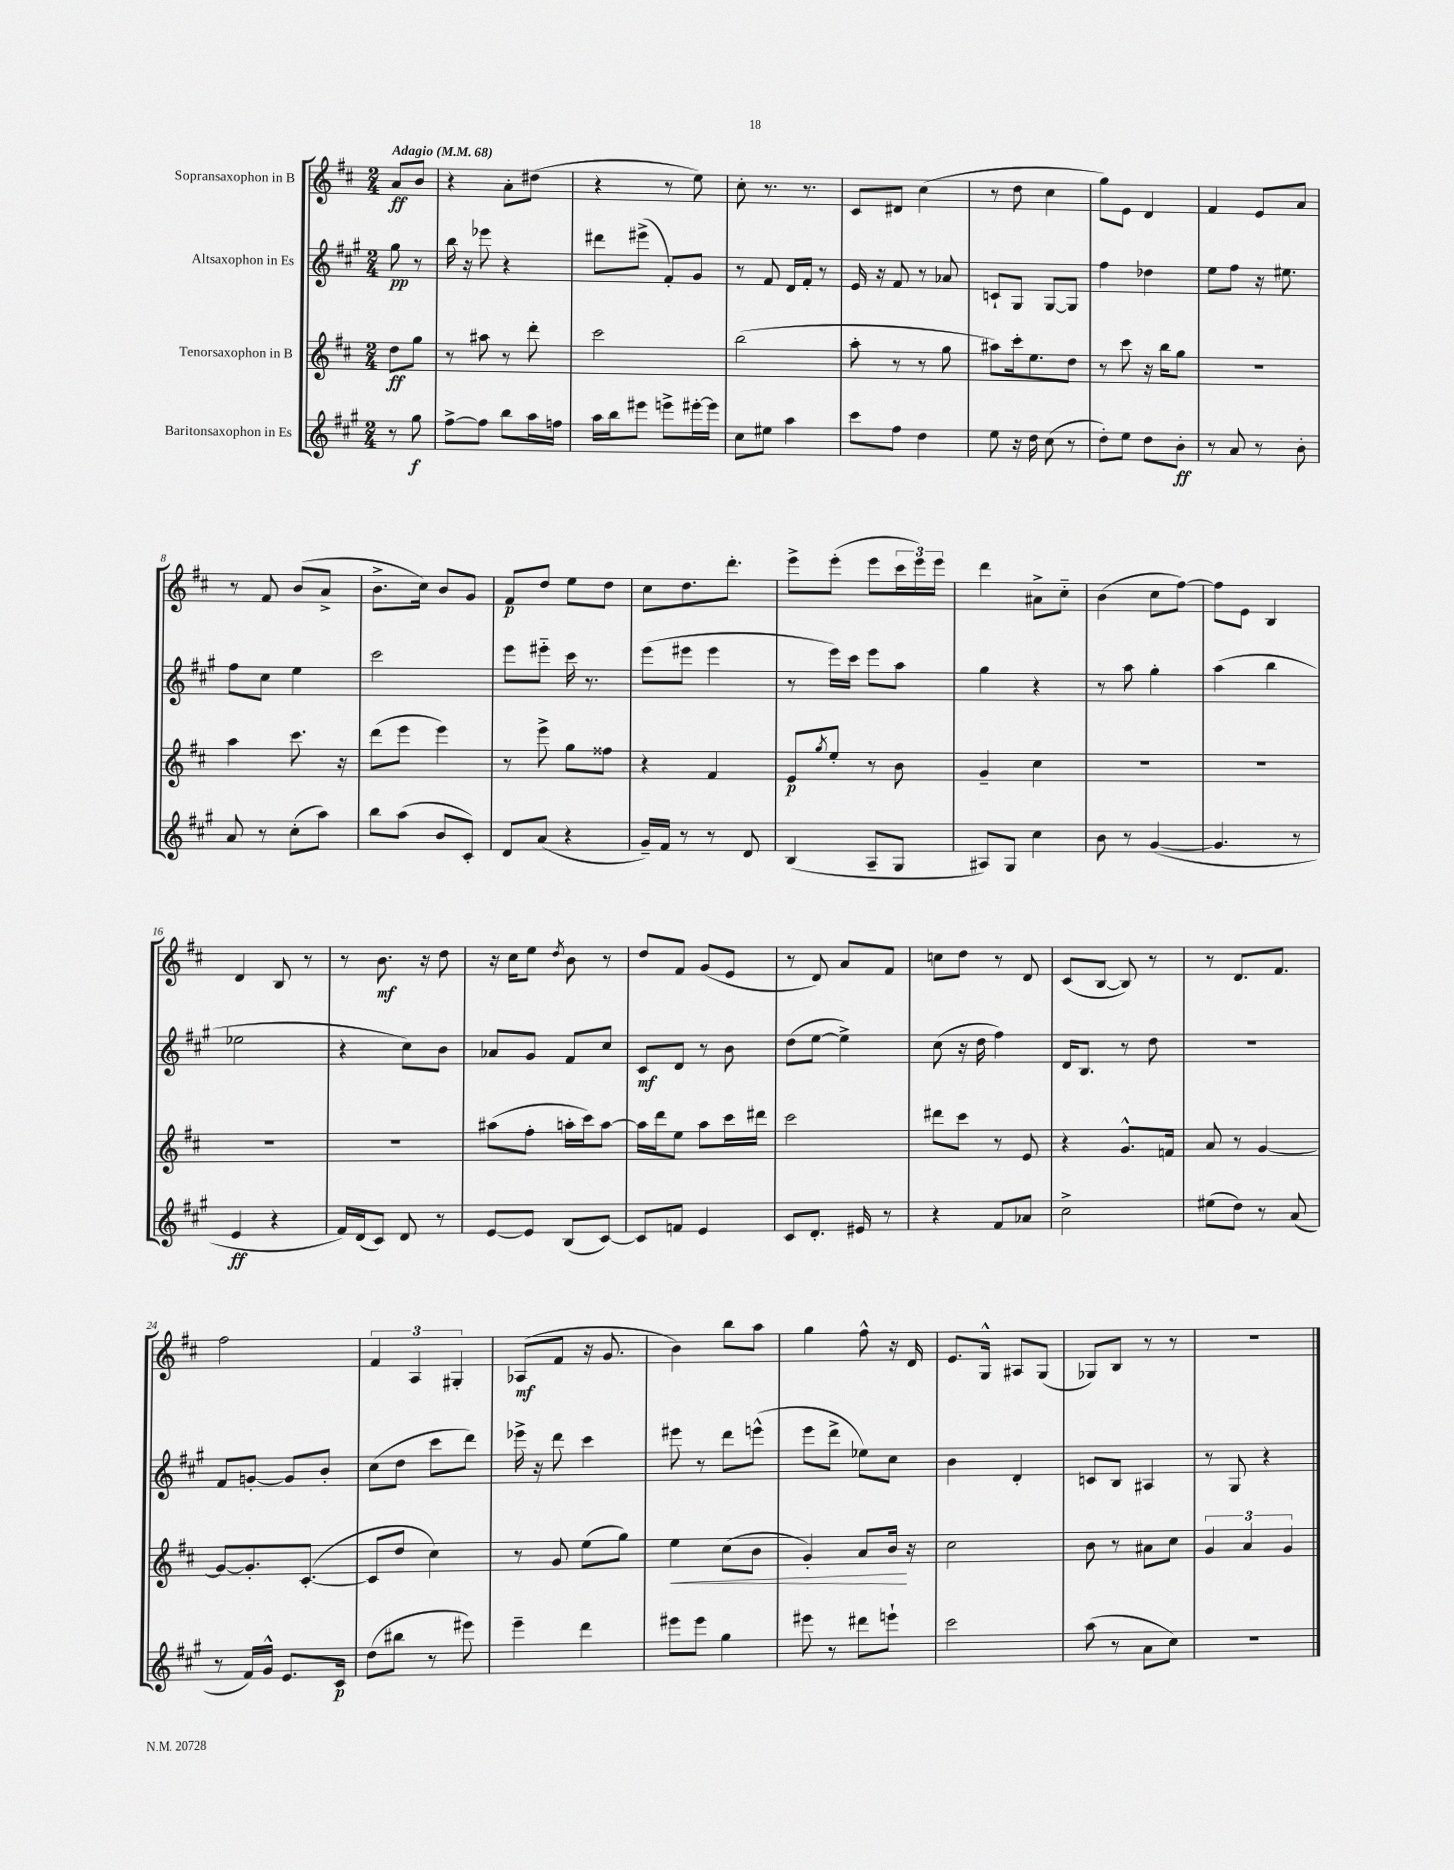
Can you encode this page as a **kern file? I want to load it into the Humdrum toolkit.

**kern	**dynam	**kern	**dynam	**kern	**dynam	**kern	**dynam
*part4	*part4	*part3	*part3	*part2	*part2	*part1	*part1
*staff4	*staff4	*staff3	*staff3	*staff2	*staff2	*staff1	*staff1
*I"Baritonsaxophon in Es	*	*I"Tenorsaxophon in B	*	*I"Altsaxophon in Es	*	*I"Sopransaxophon in B	*
*clefG2	*	*clefG2	*	*clefG2	*	*clefG2	*
*k[f#c#g#]	*	*k[f#c#]	*	*k[f#c#g#]	*	*k[f#c#]	*
*M2/4	*	*M2/4	*	*M2/4	*	*M2/4	*
*MM68	*	*MM68	*	*MM68	*	*MM68	*
=	=	=	=	=	=	=	=
!	!	!	!	!	!	!LO:TX:a:B:t=Adagio	!
8r	.	8dd\L	ff	8gg#\	pp	8a/L	ff
8gg#\	f	8gg\J	.	8r	.	8b/J	.
=1	=1	=1	=1	=1	=1	=1	=1
[8ff#^\L	.	8r	.	16bb\	.	4r	.
.	.	.	.	16r	.	.	.
8ff#\J]	.	8aa#X\	.	8eee-X\	.	.	.
8bb\L	.	8r	.	4r	.	8a'\L	.
16aa\L	.	8ddd'\	.	.	.	(8dd#X\J	.
16ffn\JJ	.	.	.	.	.	.	.
=2	=2	=2	=2	=2	=2	=2	=2
16aa\LL	.	2ccc#\	.	8ddd#X\L	.	4r	.
16bb\J	.	.	.	.	.	.	.
8eee#X\J	.	.	.	(8eee#X^\J	.	.	.
8eeen^\L	.	.	.	8f#'/L)	.	8r	.
[16eee#X'\L	.	.	.	8g#/J	.	8ee\)	.
16eee#\JJ]	.	.	.	.	.	.	.
=3	=3	=3	=3	=3	=3	=3	=3
8cc#\L	.	(2bb\	.	8r	.	8cc#'\	.
8ee#X\J	.	.	.	8f#/	.	8.r	.
4aa\	.	.	.	16d/LL	.	.	.
.	.	.	.	16f#'/JJ	.	8.r	.
.	.	.	.	8r	.	.	.
=4	=4	=4	=4	=4	=4	=4	=4
8ccc#\L	.	8aa'\	.	16e/	.	8c#/L	.
.	.	.	.	16r	.	.	.
8ff#\J	.	8r	.	8f#/	.	8d#X/J	.
4dd\	.	8r	.	8r	.	(4cc#\	.
.	.	8gg\	.	8a-X/	.	.	.
=5	=5	=5	=5	=5	=5	=5	=5
8ee\	.	8aa#X\L)	.	8cn`/L	.	8r	.
16r	.	16ccc#'\k	.	8G#/J	.	8dd\	.
16dd\	.	8.ee\	.	.	.	.	.
(8cc#\	.	.	.	[8G#/L	.	4cc#\	.
8r	.	8dd\J	.	8G#/J]	.	.	.
=6	=6	=6	=6	=6	=6	=6	=6
8dd'\L)	.	8r	.	4ff#\	.	8gg\L)	.
8ee\J	.	8ccc#\	.	.	.	8e\J	.
8dd\L	.	16r	.	4dd-X\	.	4d/	.
.	.	16bb\KL	.	.	.	.	.
8b'\J	ff	8gg\J	.	.	.	.	.
=7	=7	=7	=7	=7	=7	=7	=7
8r	.	2r	.	8ee\L	.	4f#/	.
8a/	.	.	.	8ff#\J	.	.	.
8r	.	.	.	16r	.	8e/L	.
.	.	.	.	8.ee#X\	.	.	.
8b'\	.	.	.	.	.	8a/J	.
!!LO:LB:g=z
=8	=8	=8	=8	=8	=8	=8	=8
8a/	.	4aa\	.	8ff#\L	.	8r	.
8r	.	.	.	8cc#\J	.	8f#/	.
(8cc#'\L	.	8.ccc#\	.	4ee\	.	(8b/L	.
8aa\J)	.	.	.	.	.	8a^/J	.
.	.	16r	.	.	.	.	.
=9	=9	=9	=9	=9	=9	=9	=9
8bb\L	.	(8ddd\L	.	2ccc#\	.	8.b^\L	.
(8aa\J	.	8eee\J	.	.	.	.	.
.	.	.	.	.	.	16cc#\Jk)	.
8b/L	.	4eee\)	.	.	.	8b/L	.
8c#'/J)	.	.	.	.	.	8g/J	.
=10	=10	=10	=10	=10	=10	=10	=10
8d/L	.	8r	.	8eee\L	.	8f#/L	p
(8a/J	.	8eee^\	.	8eee#X\J	.	8dd/J	.
4r	.	8gg\L	.	16ccc#\	.	8ee\L	.
.	.	.	.	8.r	.	.	.
.	.	8ff##X\J	.	.	.	8dd\J	.
=11	=11	=11	=11	=11	=11	=11	=11
16g#~/LL)	.	4r	.	(8eee\L	.	8cc#\L	.
16f#/JJ	.	.	.	.	.	.	.
8r	.	.	.	8eee#X\J	.	8.dd\	.
8r	.	4f#/	.	4eee#\	.	.	.
.	.	.	.	.	.	8.ddd'\J	.
8d/	.	.	.	.	.	.	.
=12	=12	=12	=12	=12	=12	=12	=12
(4B/	.	8e/L	p	8r	.	8eee^\L	.
.	.	8qgg/	.	.	.	.	.
.	.	8ee'/J	.	16eee\LL)	.	(8eee'\J	.
.	.	.	.	16ccc#\JJ	.	.	.
8A~/L	.	8r	.	8eee\L	.	8eee\L	.
8G#/J	.	8b\	.	8aa\J	.	24ccc#\L	.
.	.	.	.	.	.	24eee\)	.
.	.	.	.	.	.	24eee\JJ	.
=13	=13	=13	=13	=13	=13	=13	=13
8A#X/L)	.	4g~/	.	4gg#\	.	4ddd\	.
8G#/J	.	.	.	.	.	.	.
4cc#\	.	4cc#\	.	4r	.	8a#X^\L	.
.	.	.	.	.	.	8cc#\J	.
=14	=14	=14	=14	=14	=14	=14	=14
8b\	.	2r	.	8r	.	(4b\	.
8r	.	.	.	8aa\	.	.	.
([4g#/	.	.	.	4gg#'\	.	8cc#\L	.
.	.	.	.	.	.	[8ff#\J)	.
=15	=15	=15	=15	=15	=15	=15	=15
4.g#/]	.	2r	.	(4aa\	.	8ff#\L]	.
.	.	.	.	.	.	8e\J	.
.	.	.	.	4bb\	.	4B/	.
8r	.	.	.	.	.	.	.
!!LO:LB:g=z
=16	=16	=16	=16	=16	=16	=16	=16
4e/	ff	2r	.	2ee-X\	.	4d/	.
4r	.	.	.	.	.	8B/	.
.	.	.	.	.	.	8r	.
=17	=17	=17	=17	=17	=17	=17	=17
16f#/LL)	.	2r	.	4r	.	8r	.
(16d/J	.	.	.	.	.	.	.
8c#/J)	.	.	.	.	.	8.b\	mf
8d/	.	.	.	8cc#\L)	.	.	.
.	.	.	.	.	.	16r	.
8r	.	.	.	8b\J	.	8dd\	.
=18	=18	=18	=18	=18	=18	=18	=18
[8e/L	.	(8aa#X\L	.	8a-X/L	.	16r	.
.	.	.	.	.	.	16cc#\KL	.
8e/J]	.	8ff#'\J	.	8g#/J	.	8ee\J	.
.	.	.	.	.	.	8qdd/	.
(8B/L	.	16aan'\LL	.	8f#/L	.	8b\	.
.	.	16ccc#\J)	.	.	.	.	.
[8c#/J)	.	[8aa\J	.	8cc#/J	.	8r	.
=19	=19	=19	=19	=19	=19	=19	=19
8c#/L]	.	16aa\LL]	.	8c#/L	mf	8dd/L	.
.	.	16ddd\J	.	.	.	.	.
8fn/J	.	8ee\J	.	8d/J	.	8f#/J	.
4e/	.	8aa\L	.	8r	.	(8g/L	.
.	.	16ccc#\L	.	8b\	.	8e/J	.
.	.	16ddd#X\JJ	.	.	.	.	.
=20	=20	=20	=20	=20	=20	=20	=20
8c#/L	.	2ccc#\	.	(8dd\L	.	8r	.
8.d'/J	.	.	.	[8ee\J	.	8d/)	.
.	.	.	.	4ee^\])	.	8a/L	.
16e#X/	.	.	.	.	.	.	.
8r	.	.	.	.	.	8f#/J	.
=21	=21	=21	=21	=21	=21	=21	=21
4r	.	8ddd#X\L	.	(8cc#\	.	8ccn\L	.
.	.	8ccc#\J	.	16r	.	8dd\J	.
.	.	.	.	16dd\	.	.	.
8f#/L	.	8r	.	4ff#\)	.	8r	.
8a-X/J	.	8e/	.	.	.	8d/	.
=22	=22	=22	=22	=22	=22	=22	=22
2cc#^\	.	4r	.	16d/KL	.	(8c#/L	.
.	.	.	.	8.B/J	.	.	.
.	.	.	.	.	.	[8B/J	.
.	.	8.g^^/L	.	8r	.	8B/])	.
.	.	.	.	8dd\	.	8r	.
.	.	16fn/Jk	.	.	.	.	.
=23	=23	=23	=23	=23	=23	=23	=23
(8ee#X\L	.	8a/	.	2r	.	8r	.
8dd\J)	.	8r	.	.	.	8.d/L	.
8r	.	[4g/	.	.	.	.	.
.	.	.	.	.	.	8.f#/J	.
(8a/	.	.	.	.	.	.	.
!!LO:LB:g=z
=24	=24	=24	=24	=24	=24	=24	=24
8r	.	8g/L_	.	8f#/L	.	2ff#\	.
16f#/LL)	.	8.g'/]	.	[8gn'/J	.	.	.
16g#^^/JJ	.	.	.	.	.	.	.
8.e/L	.	.	.	8g/L]	.	.	.
.	.	([8.c#'/J	.	.	.	.	.
.	.	.	.	8b'/J	.	.	.
16c#/Jk	p	.	.	.	.	.	.
=25	=25	=25	=25	=25	=25	=25	=25
(8dd\L	.	8c#/L]	.	(8cc#\L	.	6f#/	.
8bb#X\J	.	8dd/J	.	8dd\J	.	.	.
.	.	.	.	.	.	6A/	.
8r	.	4cc#\)	.	8ccc#\L	.	.	.
.	.	.	.	.	.	6G#X'/	.
8eee#X\)	.	.	.	8ddd\J)	.	.	.
=26	=26	=26	=26	=26	=26	=26	=26
4eee~\	.	8r	.	16eee-X^\	.	(8A-X/L	mf
.	.	.	.	16r	.	.	.
.	.	8g/	.	8ddd\	.	8f#/J	.
4ddd\	.	(8ee\L	.	4ccc#\	.	16r	.
.	.	.	.	.	.	8.g/	.
.	.	8gg\J)	.	.	.	.	.
=27	=27	=27	=27	=27	=27	=27	=27
!	!	!	!LO:HP:b	!	!	!	!
8eee#X\L	.	4ee\	<	8eee#X\	.	4b\)	.
8eee#\J	.	.	.	8r	.	.	.
4gg#\	.	(8cc#\L	.	8ddd\L	.	8bb\L	.
.	.	8b\J	.	(8eeen^^\J	.	8aa\J	.
=28	=28	=28	=28	=28	=28	=28	=28
8eee#X\	.	4g'/)	.	8eee\L	.	4gg\	.
8r	.	.	.	8ddd^\J	.	.	.
8ddd#X\L	.	8a/L	.	8ee-X\L)	.	8ff#^^\	.
8eeen`\J	.	16b/Jk	.	8cc#\J	.	16r	.
.	.	16r	[	.	.	16d/	.
=29	=29	=29	=29	=29	=29	=29	=29
2ccc#\	.	2cc#\	.	4b\	.	8.e/L	.
.	.	.	.	.	.	16G^^/Jk	.
.	.	.	.	4d'/	.	8A#X/L	.
.	.	.	.	.	.	(8G/J	.
=30	=30	=30	=30	=30	=30	=30	=30
(8aa\	.	8b\	.	8cn/L	.	8G-X/L)	.
8r	.	8r	.	8B/J	.	8B/J	.
8a\L	.	8a#X\L	.	4A#X/	.	8r	.
8cc#\J)	.	8cc#\J	.	.	.	8r	.
=31	=31	=31	=31	=31	=31	=31	=31
2r	.	6g/	.	8r	.	2r	.
.	.	.	.	8G#/	.	.	.
.	.	6a/	.	.	.	.	.
.	.	.	.	4r	.	.	.
.	.	6g/	.	.	.	.	.
==	==	==	==	==	==	==	==
*-	*-	*-	*-	*-	*-	*-	*-
